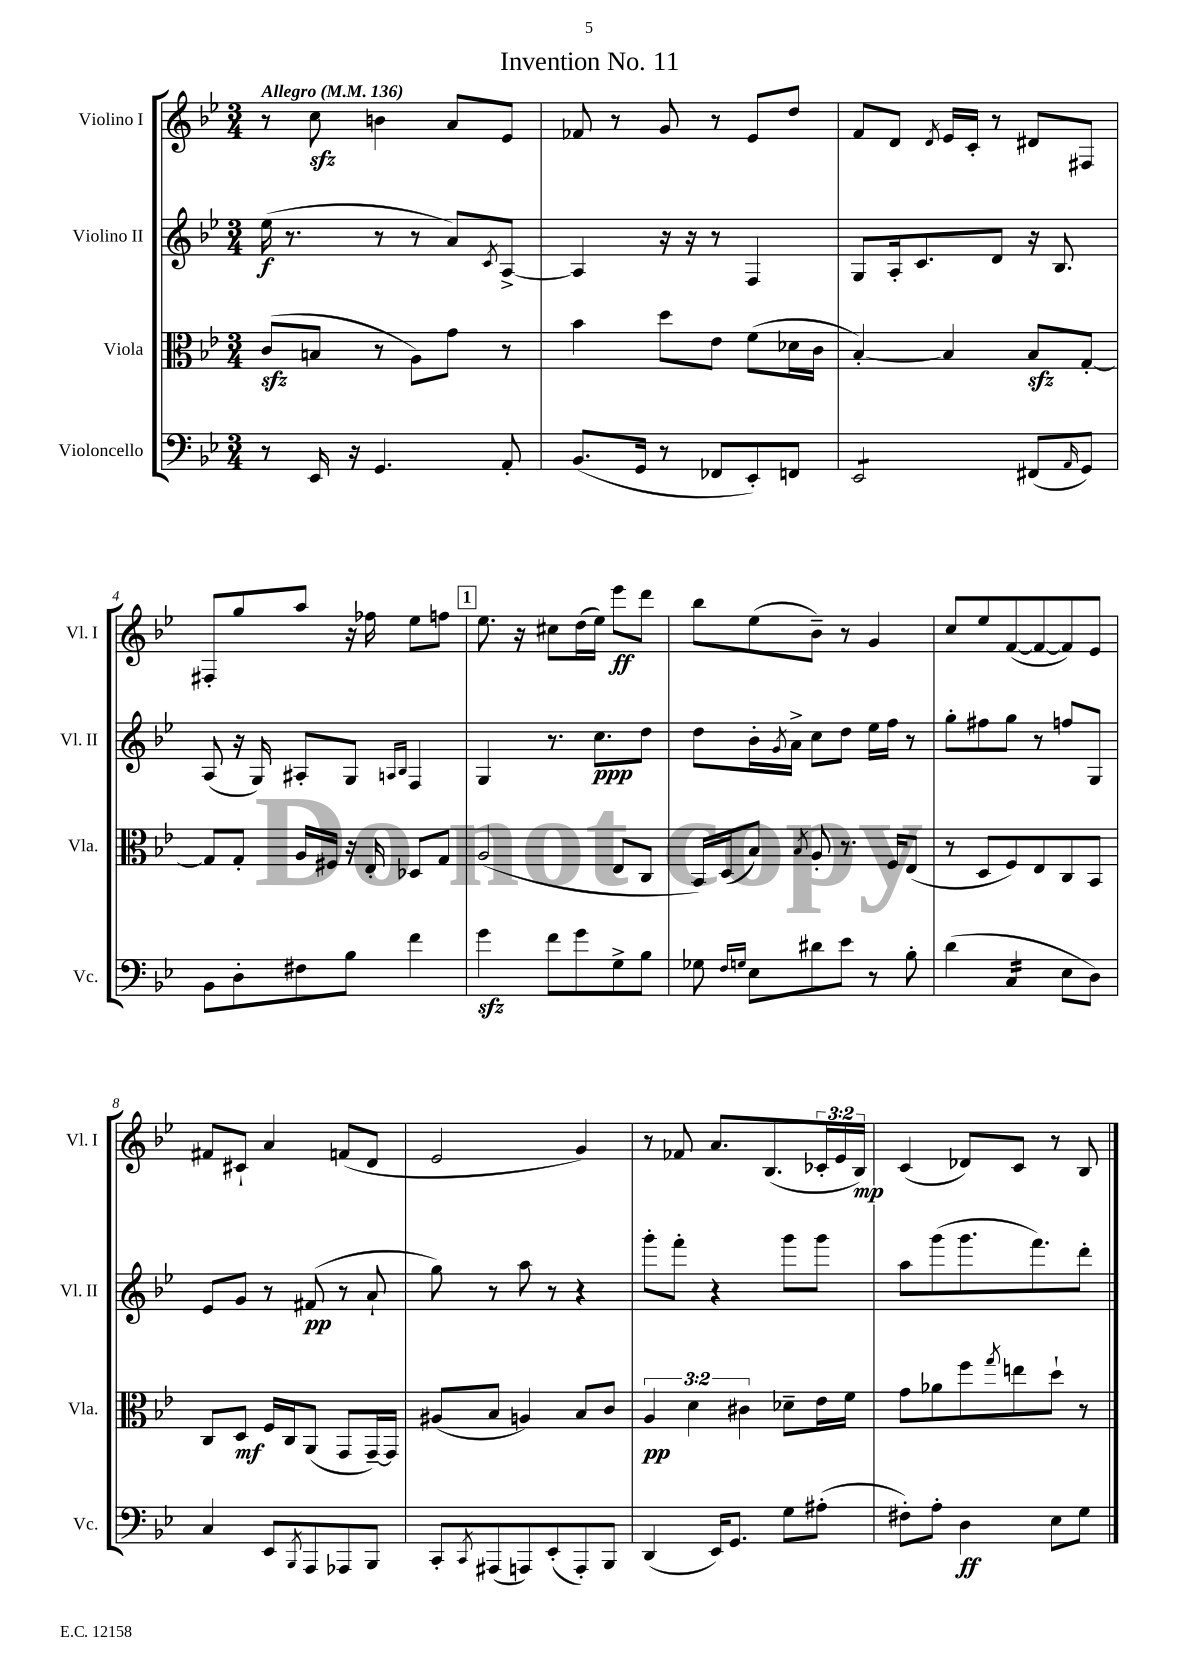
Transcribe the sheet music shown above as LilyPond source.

\header { title = "Invention No. 11" }
<<
\new StaffGroup <<
\new Staff = "s0" \with { instrumentName = "Violino I" shortInstrumentName = "Vl. I" } {
    \clef treble \key bes \major \numericTimeSignature \time 3/4 \override Staff.TupletNumber.text = #tuplet-number::calc-fraction-text \tempo "Allegro" 4 = 136
    r8 c''8\sfz b'4 a'8 ees'8 |
    fes'8 r8 g'8 r8 ees'8 d''8 |
    f'8 d'8 \acciaccatura { d'8 } ees'16 c'16-. r8 dis'8 fis8 |
    fis8-. g''8 a''8 r16 fes''16 ees''8 f''8 |
    \mark \markup { \box "1" } ees''8. r16 cis''8 d''16( ees''16) ees'''8\ff d'''8 |
    bes''8 ees''8( bes'8--) r8 g'4 |
    c''8 ees''8 f'8~( f'8~ f'8) ees'8 |
    fis'8 cis'8-! a'4 f'8( d'8 |
    ees'2 g'4) |
    r8 fes'8 a'8. bes8.( \tuplet 3/2 { ces'16-. ees'16 bes16\mp) } |
    c'4( des'8) c'8 r8 bes8 \bar "|." |
}
\new Staff = "s1" \with { instrumentName = "Violino II" shortInstrumentName = "Vl. II" } {
    \clef treble \key bes \major \numericTimeSignature \time 3/4
    ees''16\f( r8. r8 r8 a'8) \acciaccatura { c'8 } a8~-> |
    a4 r16 r16 r8 f4 |
    g8 a16-. c'8. d'8 r16 bes8. |
    a8( r16 g16) ais8-. g8 \grace { a16 bes16 } f4 |
    \mark \markup { \box "1" } g4 r8. c''8.\ppp d''8 |
    d''8 bes'16-. \acciaccatura { g'8 } a'16-> c''8 d''8 ees''16 f''16 r8 |
    g''8-. fis''8 g''8 r8 f''8 g8 |
    ees'8 g'8 r8 fis'8\pp( r8 a'8-! |
    g''8) r8 a''8 r8 r4 |
    g'''8-. f'''8-. r4 g'''8 g'''8 |
    a''8 g'''8( g'''8. f'''8.) d'''8-. \bar "|." |
}
\new Staff = "s2" \with { instrumentName = "Viola" shortInstrumentName = "Vla." } {
    \clef alto \key bes \major \numericTimeSignature \time 3/4 \override Staff.TupletNumber.text = #tuplet-number::calc-fraction-text
    c'8\sfz( b8 r8 a8) g'8 r8 |
    bes'4 d''8 ees'8 f'8( des'16 c'16 |
    bes4~-.) bes4 bes8\sfz g8~-. |
    g8 g8-. a16 fis16 r16 ees16-. des8 g8 |
    \mark \markup { \box "1" } a2( ees8 c8 |
    bes,16) d16( bes8) \acciaccatura { bes8 } a8-. r8. f16 ees8( |
    r8 d8 f8) ees8 c8 bes,8 |
    c8 d8\mf f16 c16 a,8( g,8 g,16~--) g,16 |
    ais8( bes8 a4) bes8 c'8 |
    \tuplet 3/2 { a4\pp d'4 cis'4 } des'8-- ees'16 f'16 |
    g'8 aes'8 f''8 \acciaccatura { g''8 } e''8 d''8-! r8 \bar "|." |
}
\new Staff = "s3" \with { instrumentName = "Violoncello" shortInstrumentName = "Vc." } {
    \clef bass \key bes \major \numericTimeSignature \time 3/4
    r8 ees,16 r16 g,4. a,8-. |
    bes,8.( g,16 r8 fes,8 ees,8-.) f,8 |
    ees,2:8 fis,8( \grace { a,16 } g,8) |
    bes,8 d8-. fis8 bes8 f'4 |
    \mark \markup { \box "1" } g'4\sfz f'8 g'8 g8-> bes8 |
    ges8 \grace { f16 g16 } ees8 dis'8 ees'8 r8 bes8-. |
    d'4( c4:16 ees8 d8) |
    c4 ees,8 \acciaccatura { bes,,8 } a,,8 aes,,8 bes,,8 |
    c,8-. \acciaccatura { c,8 } ais,,8( a,,8) ees,8-.( a,,8-.) bes,,8 |
    d,4( ees,16) g,8. g8 ais8-.( |
    fis8-.) a8-. d4\ff ees8 g8 \bar "|." |
}
>>
>>
